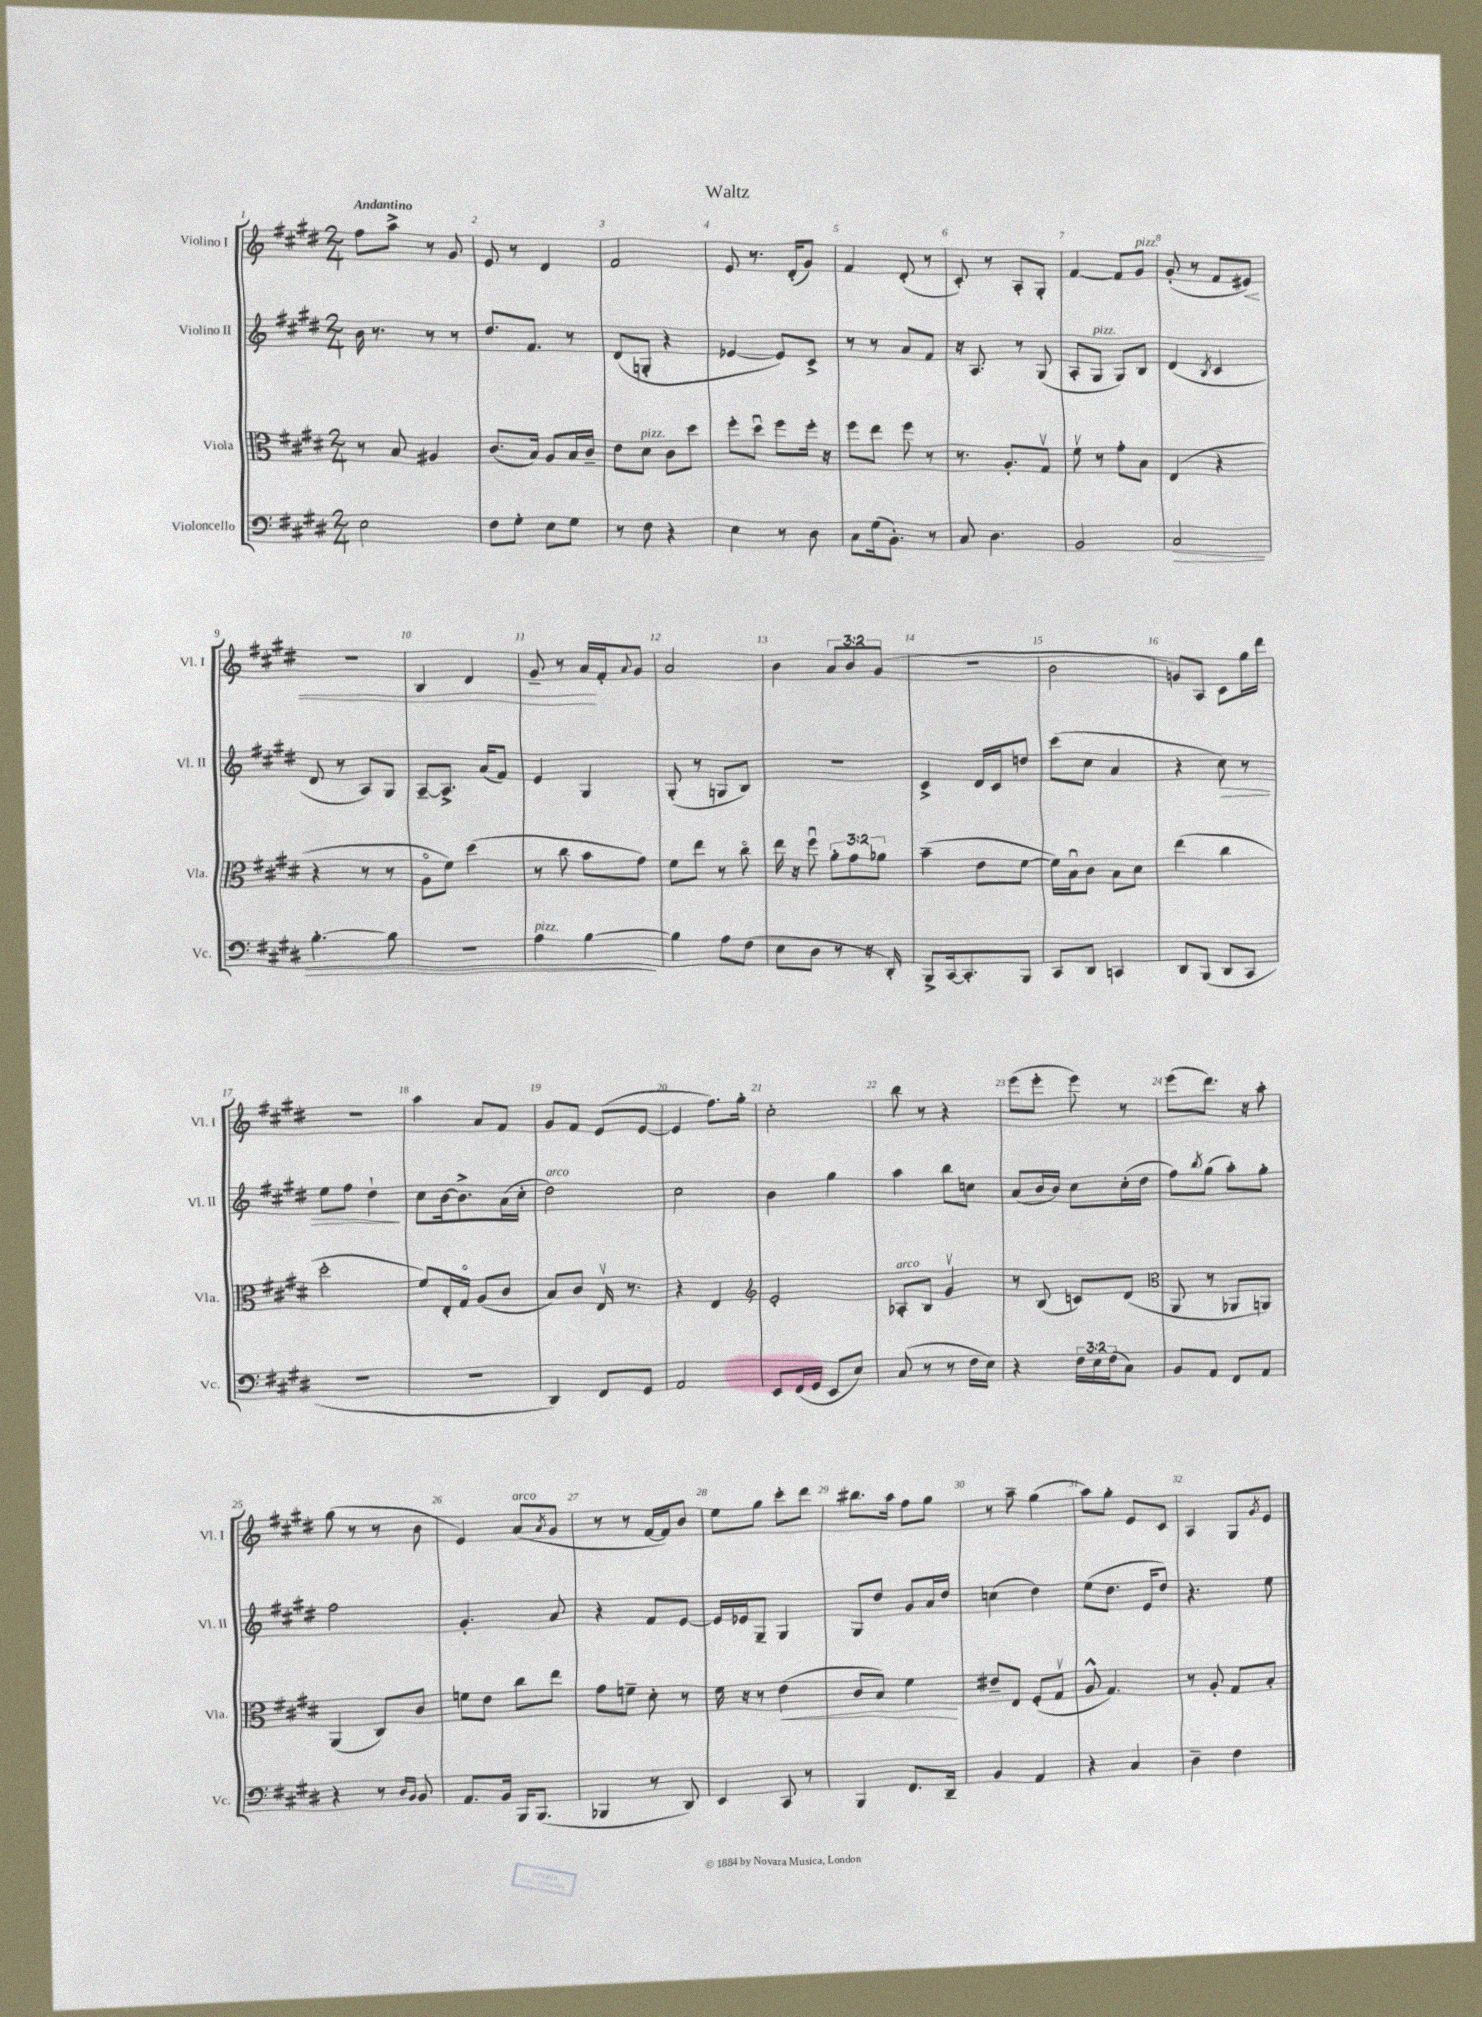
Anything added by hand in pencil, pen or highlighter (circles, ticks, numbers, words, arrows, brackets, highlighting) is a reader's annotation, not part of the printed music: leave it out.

**kern	**dynam	**kern	**dynam	**kern	**dynam	**kern	**dynam
*part4	*part4	*part3	*part3	*part2	*part2	*part1	*part1
*staff4	*staff4	*staff3	*staff3	*staff2	*staff2	*staff1	*staff1
*I"Violoncello	*	*I"Viola	*	*I"Violino II	*	*I"Violino I	*
*I'Vc.	*	*I'Vla.	*	*I'Vl. II	*	*I'Vl. I	*
*clefF4	*	*clefC3	*	*clefG2	*	*clefG2	*
*k[f#c#g#d#]	*	*k[f#c#g#d#]	*	*k[f#c#g#d#]	*	*k[f#c#g#d#]	*
*M2/4	*	*M2/4	*	*M2/4	*	*M2/4	*
=1	=1	=1	=1	=1	=1	=1	=1
!	!	!	!	!	!	!LO:TX:a:B:t=Andantino	!
2E\	.	8r	.	16b\	.	8ff#\L	.
.	.	.	.	8.r	.	.	.
.	.	8B/	.	.	.	8aa^\J	.
.	.	4A#X/	.	8r	.	8r	.
.	.	.	.	8r	.	8g#/	.
=2	=2	=2	=2	=2	=2	=2	=2
8F#\L	.	(8.c#/L	.	8.dd#/L	.	8e/	.
8G#'\J	.	.	.	.	.	8r	.
.	.	16B/Jk)	.	8.f#/J	.	.	.
8E\L	.	8A/L	.	.	.	4d#/	.
8G#\J	.	16B/L	.	8r	.	.	.
.	.	16c#~/JJ	.	.	.	.	.
=3	=3	=3	=3	=3	=3	=3	=3
8r	.	8e\L	.	(8d#/L	.	2f#/	.
!	!	!LO:TX:a:i:t=pizz.	!	!	!	!	!
8F#\	.	8d#\J	.	8Gn'/J	.	.	.
4r	.	8c#\L	.	4r	.	.	.
.	.	8dd#\J	.	.	.	.	.
=4	=4	=4	=4	=4	=4	=4	=4
4E\	.	8ff#'\L	.	[4e-X/	.	8e/	.
.	.	8dd#u\J	.	.	.	8.r	.
8r	.	8ff#\L	.	8e-/L])	.	.	.
.	.	.	.	.	.	(16d#'/KL	.
8D#\	.	16ff#'\Jk	.	8c#^/J	.	8g#/J)	.
.	.	16r	.	.	.	.	.
=5	=5	=5	=5	=5	=5	=5	=5
8C#\L	.	8ff#\L	.	8r	.	4f#/	.
(16G#\k	.	8ee\J	.	8r	.	.	.
8.BB'\J)	.	.	.	.	.	.	.
.	.	8ff#\	.	8a/L	.	(8d#'/	.
8r	.	8r	.	8f#/J	.	8r	.
=6	=6	=6	=6	=6	=6	=6	=6
8C#/	.	8.r	.	16r	.	8c#'/)	.
.	.	.	.	8.A/	.	.	.
4.D#\	.	.	.	.	.	8r	.
.	.	8.A'/L	.	.	.	.	.
.	.	.	.	8r	.	8A'/L	.
.	.	8G#v/J	.	(8G#/	.	8G#'/J	.
=7	=7	=7	=7	=7	=7	=7	=7
2BB/	.	8f#v\	.	8A'/L	.	[4f#/	.
!	!	!	!	!LO:TX:a:i:t=pizz.	!	!	!
.	.	8r	.	8G#/J	.	.	.
.	.	8g#'\L	.	8G#/L)	.	8f#/L]	.
!	!	!	!	!	!	!LO:TX:a:i:t=pizz.	!
.	.	8B\J	.	8B/J	.	8g#/J	.
=8	=8	=8	=8	=8	=8	=8	=8
!	!LO:HP:b	!	!	!	!	!	!
2C#/	>	(4E/	.	(4d#/	.	(8g#'/	.
.	.	.	.	.	.	8r	.
.	.	.	.	8qB/	.	.	.
.	.	4r	.	4c#/	.	8f#/L	.
!	!	!	!	!	!	!	!LO:HP:b
.	.	.	.	.	.	8e#X/J)	<
!!LO:LB:g=z
=9	=9	=9	=9	=9	=9	=9	=9
[4.B'\	.	4r	.	8d#/	.	2r	.
.	.	.	.	8r	.	.	.
.	.	8r	.	8A/L)	.	.	.
8B\]	.	8r	.	8G#/J	.	.	.
=10	=10	=10	=10	=10	=10	=10	=10
2r	.	8A\L	.	[8A~/L	.	4B/	.
.	.	8f#\J)	.	8.A^/J]	.	.	.
.	.	(4dd#\	.	.	.	4d#/	.
.	.	.	.	(16a/KL	.	.	.
.	.	.	.	8f#/J)	.	.	.
=11	=11	=11	=11	=11	=11	=11	=11
!LO:TX:a:i:t=pizz.	!	!	!	!	!	!	!
4A\	.	8r	.	4e/	.	8g#~/	.
.	.	8cc#\	.	.	.	8r	.
[4B\	.	8b\L	.	4G#/	.	16a/LL	.
.	.	.	.	.	.	16f#'/J	[
.	.	.	.	.	.	8qqa/	.
.	.	8g#\J)	.	.	.	8g#/J	.
.	]	.	.	.	.	.	.
=12	=12	=12	=12	=12	=12	=12	=12
4B\]	.	8f#\L	.	(8G#'/	.	2a/	.
.	.	8ee\J	.	8r	.	.	.
8A\L	.	8r	.	8Gn/L	.	.	.
(8F#\J	.	8cc#\	.	8B/J)	.	.	.
=13	=13	=13	=13	=13	=13	=13	=13
8E\L	.	16ee\	.	2r	.	4b\	.
.	.	16r	.	.	.	.	.
8D#\J	.	8ff#u\	.	.	.	.	.
8r	.	12a'\L	.	.	.	12a/L	.
.	.	12g#\	.	.	.	12b/	.
16r	.	.	.	.	.	.	.
.	.	12a-X\J	.	.	.	(12g#/J	.
16DD#'/)	.	.	.	.	.	.	.
=14	=14	=14	=14	=14	=14	=14	=14
8BBB^/L	.	(4b~\	.	4c#^/	.	2r	.
[16CC#/k	.	.	.	.	.	.	.
8.CC#'/]	.	.	.	.	.	.	.
.	.	8e\L	.	16d#/LL	.	.	.
.	.	.	.	16c#/J	.	.	.
8BBB/J	.	[8f#\J	.	8ddn/J	.	.	.
=15	=15	=15	=15	=15	=15	=15	=15
8CC#/L	.	16f#\LL])	.	(8ccc#\L	.	2b\	.
.	.	16Bu\J	.	.	.	.	.
8DD#/J	.	8c#\J	.	8cc#\J	.	.	.
4CCn/	.	8B\L	.	4a/	.	.	.
.	.	8d#\J	.	.	.	.	.
=16	=16	=16	=16	=16	=16	=16	=16
8DD#/L	.	(4ee\	.	4r	.	8gn/L)	.
(8BBB/J	.	.	.	.	.	8A/J	.
!	!	!	!	!	!LO:HP:b	!	!
8DD#/L	.	4cc#\	.	8cc#\)	>	8c#\L	.
8CC#/J	.	.	.	8r	.	16gg#\L	.
.	.	.	.	.	.	16ddd#\JJ	.
!!LO:LB:g=z
=17	=17	=17	=17	=17	=17	=17	=17
2r	.	2dd#'\	.	8ee\L	.	2r	.
.	.	.	.	8ff#\J	.	.	.
.	.	.	.	4dd#`\	.	.	.
.	.	.	.	.	]	.	.
=18	=18	=18	=18	=18	=18	=18	=18
2r	.	8f#/L)	.	8cc#\L	.	4aa\	.
.	.	16E'/L	.	[16b\k	.	.	.
.	.	16G#/JJ	.	8.b^\]	.	.	.
.	.	(8A/L	.	.	.	8a/L	.
.	.	8c#/J	.	(16a\L	.	8f#/J	.
.	.	.	.	16cc#'\JJ	.	.	.
=19	=19	=19	=19	=19	=19	=19	=19
!	!	!	!	!LO:TX:a:i:t=arco	!	!	!
4DD#/)	.	8B/L)	.	2dd#\)	.	8g#/L	.
.	.	8c#/J	.	.	.	8f#/J	.
8FF#/L	.	16Ev/	.	.	.	(8e/L	.
.	.	8.r	.	.	.	.	.
8GG#/J	.	.	.	.	.	[8e/J	.
=20	=20	=20	=20	=20	=20	=20	=20
2AA/	.	4r	.	2cc#\	.	4e/]	.
.	.	4E/	.	.	.	8.ff#\L)	.
.	.	.	.	.	.	16gg#'\Jk	.
=21	=21	=21	=21	=21	=21	=21	=21
*	*	*clefG2	*	*	*	*	*
8EE/L	.	2e'/	.	4b\	.	2cc#'\	.
(16FF#/L	.	.	.	.	.	.	.
16GG#/JJ	.	.	.	.	.	.	.
8EE/L	.	.	.	4gg#\	.	.	.
8E/J)	.	.	.	.	.	.	.
=22	=22	=22	=22	=22	=22	=22	=22
!	!	!LO:TX:a:i:t=arco	!	!	!	!	!
(8C#/	.	8A-X'/L	.	4aa\	.	8bb\	.
8r	.	8B/J	.	.	.	8r	.
8r	.	4g#v/	.	8bb\L	.	4r	.
16F#\LL	.	.	.	8ccn\J	.	.	.
16E\JJ)	.	.	.	.	.	.	.
=23	=23	=23	=23	=23	=23	=23	=23
4r	.	8r	.	(8a/L	.	(8eee\L	.
.	.	(8B/	.	16b/L	.	8eee'\J	.
.	.	.	.	16b/JJ)	.	.	.
24F#\LL	.	8cn/L)	.	8cc#\L	.	8eee\)	.
24E\	.	.	.	.	.	.	.
(24F#\J	.	.	.	.	.	.	.
8C#\J)	.	(8d#/J	.	(16cc#'\L	.	8r	.
.	.	.	.	16dd#\JJ	.	.	.
=24	=24	=24	=24	=24	=24	=24	=24
*	*	*clefC3	*	*	*	*	*
8BB/L	.	8AA/	.	8ff#\L)	.	(8eee\L	.
.	.	.	.	8qbb/	.	.	.
8AA/J	.	8r	.	(8gg#\J	.	8.ddd#\J)	.
8FF#/L	.	8AA-X/L	.	8aa'\L)	.	.	.
.	.	.	.	.	.	16r	.
8AA/J	.	8AAn/J)	.	8gg#'\J	.	8aa'\	.
!!LO:LB:g=z
=25	=25	=25	=25	=25	=25	=25	=25
4r	.	(4AA/	.	2ff#\	.	(8gg#\	.
.	.	.	.	.	.	8r	.
8r	.	8C#/L)	.	.	.	8r	.
16qqD#/LL	.	.	.	.	.	.	.
16qqBB/JJ	.	.	.	.	.	.	.
8BB/	.	8c#/J	.	.	.	8b\	.
=26	=26	=26	=26	=26	=26	=26	=26
8.AA/L	.	8fn\L	.	4.g#'/	.	4e/)	.
.	.	8e\J	.	.	.	.	.
16BB/Jk	.	.	.	.	.	.	.
!	!	!	!	!	!	!LO:TX:a:i:t=arco	!
16BBB/KL	.	8cc#\L	.	.	.	(8a/L	.
(8.BBB/J	.	.	.	.	.	.	.
.	.	.	.	.	.	8qa/	.
.	.	8ee\J	.	8a/	.	8g#/J	.
=27	=27	=27	=27	=27	=27	=27	=27
4BBB-X/	.	8g#\L	.	4r	.	8r	.
.	.	8fn~\J	.	.	.	8r	.
8r	.	8d#'\	.	8f#/L	.	[16f#/LL	.
.	.	.	.	.	.	16f#/J])	.
8DD#/)	.	8r	.	[8e/J	.	8b/J	.
=28	=28	=28	=28	=28	=28	=28	=28
4EE/	.	16f#\	.	16e/LL]	.	8ee\L	.
.	.	16r	.	16e-X/J	.	.	.
.	.	8r	.	8G#~/J	.	8gg#\J	.
!	!	!	!LO:HP:b	!	!	!	!
8CC#/	.	(4e\	<	4G#/	.	8ccc#'\L	.
8r	.	.	.	.	.	8ddd#\J	.
=29	=29	=29	=29	=29	=29	=29	=29
4BBB/	.	8c#/L	.	8G#/L	.	8.bb#X\L	.
.	.	8B/J)	.	8dd#/J	.	.	.
.	.	.	.	.	.	16aa\Jk	.
8.FF#/L	.	4f#\	.	8g#/L	.	8ff#\L	.
.	.	.	.	16a/L	.	8gg#\J	.
16DD#~/Jk	.	.	.	16dd#/JJ	.	.	.
.	.	.	[	.	.	.	.
=30	=30	=30	=30	=30	=30	=30	=30
4BB/	.	8e#X~/L	.	(4ccn\	.	8r	.
.	.	8E/J	.	.	.	8aa~\	.
4AA/	.	(8F#'/L	.	4dd#\)	.	(4gg#\	.
.	.	8G#v/J	.	.	.	.	.
=31	=31	=31	=31	=31	=31	=31	=31
4r	.	8A^^/	.	(8ee\L	.	8aa\L)	.
.	.	4.G#/)	.	8.dd#\J	.	8gg#'\J	.
4C#/	.	.	.	.	.	8e/L	.
.	.	.	.	16e/KL	.	.	.
.	.	.	.	8dd#/J)	.	8c#/J	.
=32	=32	=32	=32	=32	=32	=32	=32
4D#~\	.	8r	.	4.r	.	4A/	.
.	.	8A'/	.	.	.	.	.
4F#\	.	8G#/L	.	.	.	8G#/L	.
.	.	.	.	.	.	8qg#/	.
.	.	8B'/J	.	8ee\	.	8e/J	.
==	==	==	==	==	==	==	==
*-	*-	*-	*-	*-	*-	*-	*-
